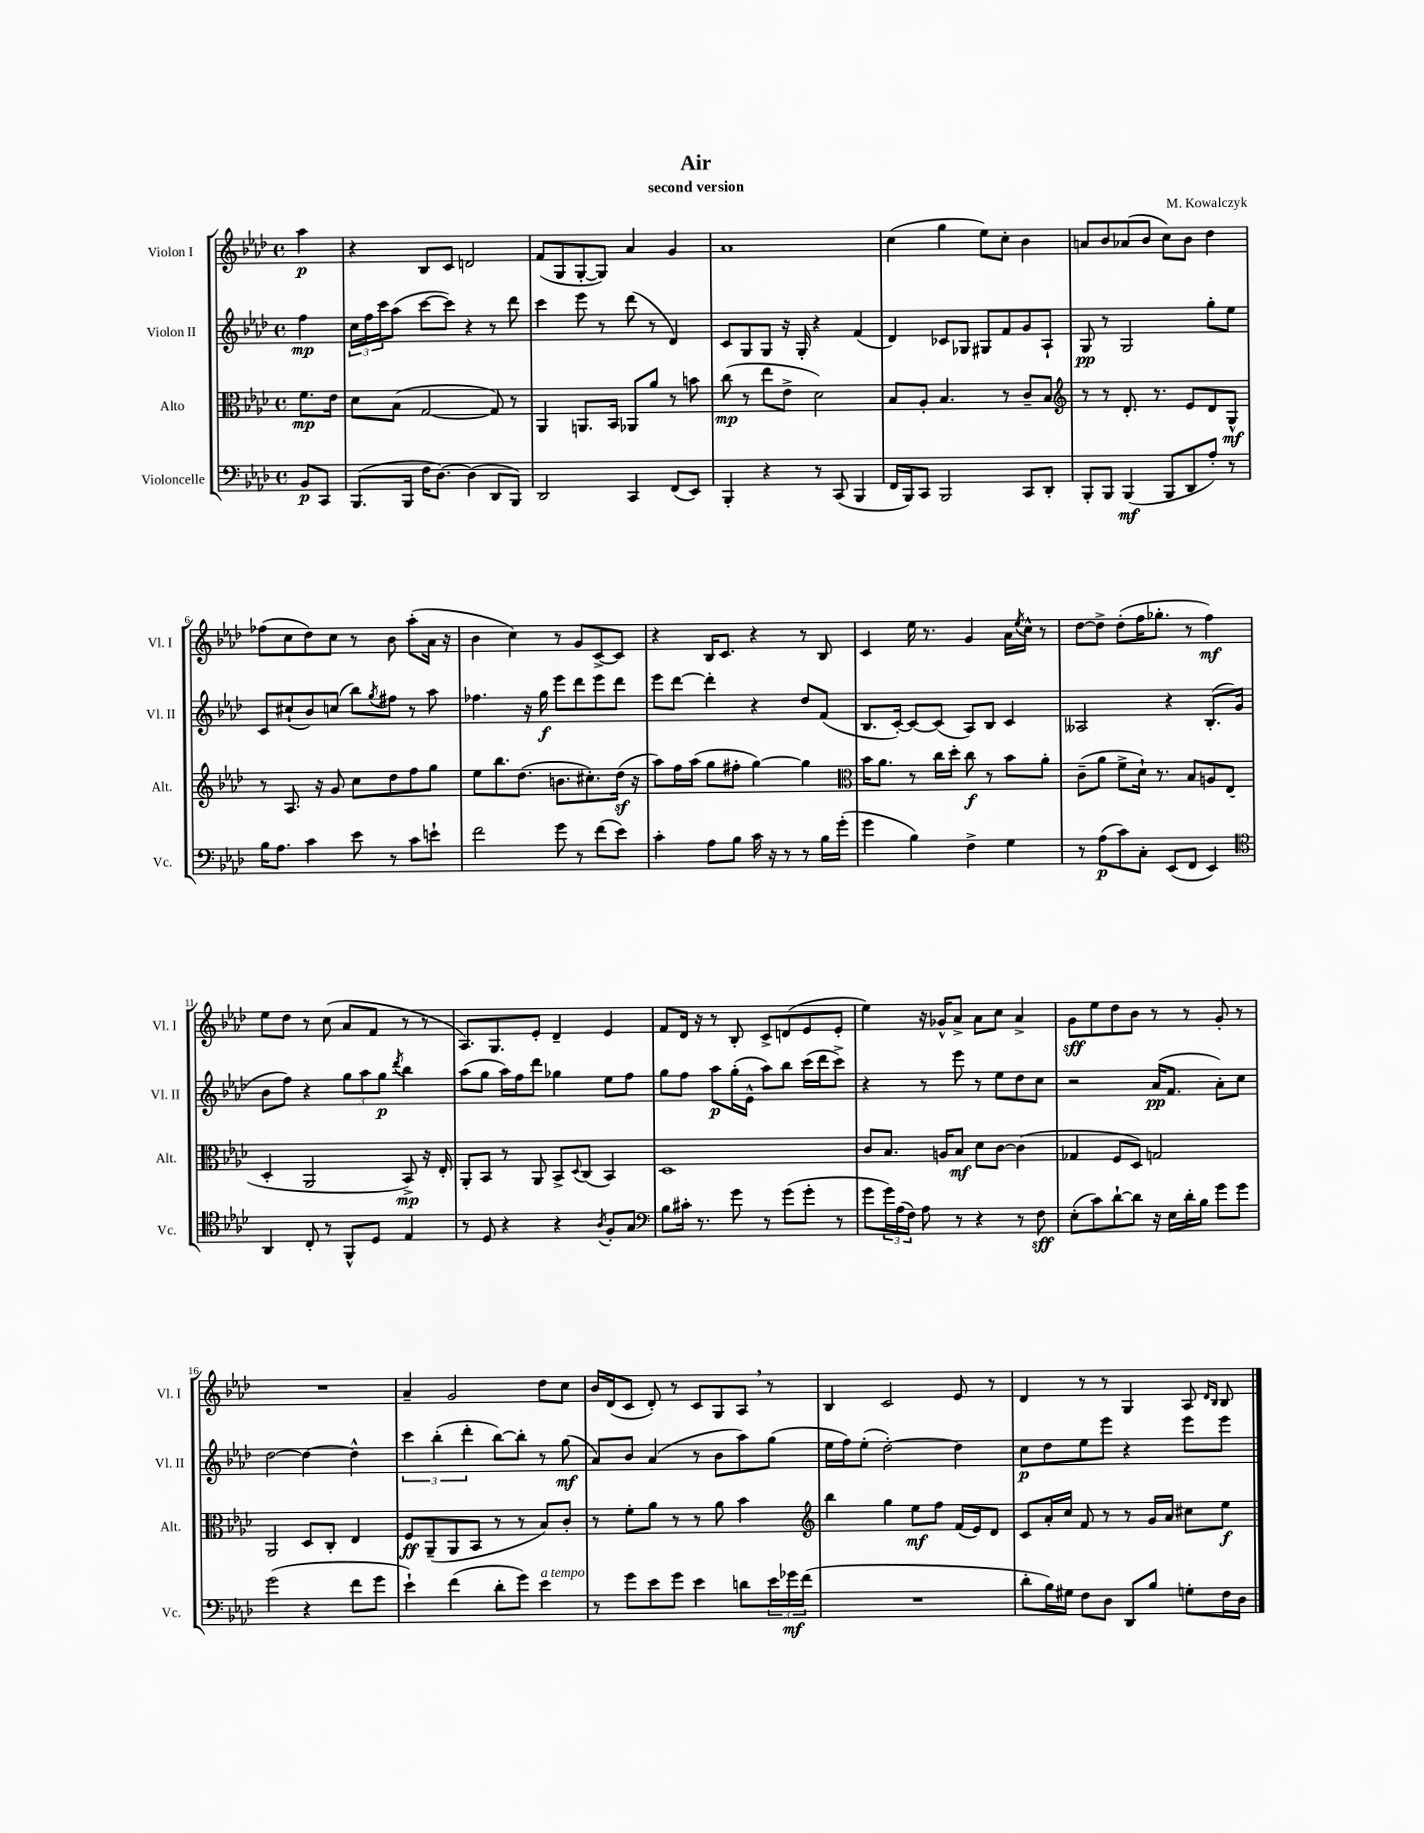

**kern	**kern	**kern	**kern
*staff4	*staff3	*staff2	*staff1
*clefF4	*clefC3	*clefG2	*clefG2
*k[b-e-a-d-]	*k[b-e-a-d-]	*k[b-e-a-d-]	*k[b-e-a-d-]
*M4/4	*M4/4	*M4/4	*M4/4
*met(c)	*met(c)	*met(c)	*met(c)
8BB-/L	8.f\L	4ff\	4aa-\
8CC/J	.	.	.
.	16e-\Jk	.	.
=	=	=	=
(8.BBB-/L	8d-\L	24cc\LL	4r
.	.	24ff\	.
.	.	24ccc\J	.
.	(8B-\J	(8aa-\J	.
16BBB-/Jk	.	.	.
16F\LK	[2G/	[8ccc\L	8B-/L
[8.D-\J)	.	.	.
.	.	8ccc\]J)	8c/J
(4D-\]	.	4r	2d/
8DD-/L	8G/])	8r	.
8BBB-/J)	8r	8ddd-\	.
=	=	=	=
2DD-/	4AA-/	4ccc\	(8f/L
.	.	.	8G/
.	8.AA/L	8eee-\	[8G'/
.	.	8r	8G/]J)
.	16BB-/Jk	.	.
4CC/	8AA-/L	(8ddd-\	4a-/
.	8a-/J	8r	.
(8FF/L	8r	4d-/)	4g/
8EE-/J)	8b\	.	.
=	=	=	=
4BBB-'/	(8cc\	8c/L	1a-
.	8r	8G/	.
4r	8ee-\L	8G/J	.
.	8e-^\J	16r	.
.	.	16G'/	.
8r	2d-\)	4r	.
(8CC/	.	.	.
4BBB-/	.	(4f/	.
=	=	=	=
16FF/LL	8B-/L	4d-/)	(4cc\
16BBB-/J)	.	.	.
8CC/J	8A-'/J	.	.
2BBB-/	4.B-/	8c-/L	4gg\
.	.	8G-/J	.
.	.	8G#/L	8ee-\L)
.	8r	8f/	8cc'\J
8CC/L	8c~/L	8g/	4b-\
8DD-'/J	8B-/J	8A-`/J	.
=	=	=	=
*	*clefG2	*	*
8BBB-'/L	8r	8G/	8a/L
8BBB-/J	8r	8r	8b-/
(4BBB-/	8.d-'/	2G/	(8a-/
.	.	.	8b-/J
.	8.r	.	.
8BBB-/L	.	.	8cc\L)
8DD-/	8e-/L	.	8b-\J
8A-'/J)	8d-/	8gg'\L	4dd-\
8r	8G^^/J	8ee-\J	.
=	=	=	=
16B-\LK	8r	8c/L	(8ff-\L
8.A-\J	.	.	.
.	8.A-/	(8cc#`/	8cc\
4c\	.	8b-/)	8dd-\)
.	16r	.	.
.	8g/	(8cc/J	8cc\J
8e-\	8cc\L	8bb-\L)	8r
.	.	8qgg/	.
8r	8dd-\	8ff#\J	8b-\
8c\L	8ff\	8r	(8aa-'\L
8e`\J	8gg\J	8aa-\	16a-\Jk
.	.	.	16r
=	=	=	=
2f\	8ee-\L	4.ff-\	4b-\
.	8.bb-\	.	.
.	.	.	4cc\)
.	(8.dd-\J	.	.
.	.	16r	.
.	.	16gg\	.
8g\	8.b\L	8eee-\L	8r
8r	.	8ddd-\	8g/L
.	8.cc#'\)	.	.
(8f\L	.	8eee-\	[8c^/
8e-\J)	(16dd-\Jk	8ddd-\J	8c/]J
.	16r	.	.
=	=	=	=
4c'\	8aa-\L)	8eee-\L	4r
.	16ff\L	[8ddd-\J	.
.	(16aa-\JJ	.	.
8A-\L	8gg\L	4ddd-'\]	16B-/LK
.	.	.	8.c/J
8B-\J	8ff#'\J	.	.
16c\	[4gg\)	4r	4r
16r	.	.	.
8r	.	.	.
8r	4gg\]	8dd-/L	8r
16B-\LL	.	(8f/J	8B-/
(16g'\JJ	.	.	.
=	=	=	=
*	*clefC3	*	*
4g\	16b-\LK	8.B-/L	4c/
.	8.a-\J	.	.
.	.	[16c'/Jk)	.
4B-\)	8r	8c/_L	16ee-\
.	.	.	8.r
.	16cc\LL	(8c/]J	.
.	16dd-'\JJ	.	.
4F^\	8cc\	8A-/L)	4g/
.	8r	8B-/J	.
4G\	8b-\L	4c/	16a-\LL
.	.	.	8qee-/
.	.	.	16cc^^\JJ
.	8a-'\J	.	8r
=	=	=	=
8r	(8c~\L	2A--/	[8dd-\L
(8A-\L	8a-\J	.	8dd-^\]J
8c\)	8f^\L	.	(8dd-'\L
8C'\J	16d-`\Jk)	.	16ff\K
.	8.r	.	8.gg-'\J
(8EE-/L	.	4r	.
8FF/J	8B-/L	.	8r
4EE-/)	8A/	(8.B-'/L	4ff\)
.	(8E-/J	.	.
.	.	16g/Jk	.
=	=	=	=
*clefC4	*	*	*
4AA-/	4D-'/	8b-\L	8ee-\L
.	.	8ff\J)	8dd-\J
8C'/	2AA-/	4r	8r
8r	.	.	(8cc\
8FF^^/L	.	12gg\L	8a-/L
.	.	12aa-\	.
8D-/J	.	.	8f/J
.	.	12gg\J	.
.	.	8qddd-/	.
4E-/	8BB-^/)	4bb-\	8r
.	16r	.	8r
.	16E-'/	.	.
=	=	=	=
8r	8AA-'/L	(8aa-\L	8.A-/L)
8D-/	8BB-/J	8gg\J	.
.	.	.	8.G/
4r	8r	16aa-\LL)	.
.	.	16ff\J	.
.	8AA-/	8ddd-\J	8e-'/J
4r	8BB-^/L	4gg-\	4d-~/
.	8qqD-/	.	.
.	(8C/J	.	.
8qA-/	.	.	.
8F'/L	4BB-/)	8ee-\L	4e-/
8G/J	.	8ff\J	.
=	=	=	=
*clefF4	*	*	*
8B-\L	1D-	8gg\L	8f/L
16c#'\Jk	.	8ff\J	16d-/Jk
8.r	.	.	16r
.	.	8aa-\L	8r
8g\	.	(16gg'\L	8B-'/
.	.	16e-^^\JJ	.
8r	.	8aa-\L)	8c^/L
(8g\L	.	8bb-\J	(8d/
8g'\J	.	(16ccc\LL	8e-/
.	.	16ddd-\J	.
8r	.	8ccc^\J)	8e-'/J
=	=	=	=
8g\L	8c/L	4r	4ee-\)
24g\L)	8.B-/J	.	.
(24A-\	.	.	.
24F\JJ)	.	.	.
8A-\	.	8r	16r
.	16A/LK	.	16g-^^/LK
8r	8B-/J	8eee-\	8a-^/J
4r	8d-\L	8r	8a-\L
.	[8c\J	8ee-\L	8cc\J
8r	(4c\]	8dd-\	4a-^/
8F\	.	8cc\J	.
=	=	=	=
(8E-'\L	4G-/	2r	8g\L
8c\)	.	.	8ee-\
[8d-`\	8F/L	.	8dd-\
8d-\]J	8D-/J)	.	8b-\J
16r	2G/	(16a-/LK	8r
16E-\LL	.	8.f/J	.
16d-'\	.	.	8r
16B-\JJ	.	.	.
8g\L	.	8a-'\L)	8g'/
8g\J	.	8cc\J	8r
=	=	=	=
(2g\	2AA-/	[2dd-\	1r
4r	8D-/L	4dd-\_	.
.	8C'/J	.	.
8f\L	4E-/	4dd-^^\]	.
8g\J	.	.	.
=	=	=	=
4e-`\)	8F/L	6ccc\	4a-~/
.	(8AA-~/	.	.
.	.	(6bb-'\	.
(4f\	8AA-/	.	2g/
.	.	6ddd-'\	.
.	8BB-/J	.	.
8d-'\L	8r	[8bb-\L)	.
8g\J)	8r	8bb-'\]J	.
4e-\	8B-/L)	8r	8dd-\L
.	8c'/J	(8gg\	8cc\J
=	=	=	=
8r	8r	8a-/L)	16b-/LL
.	.	.	(16d-/J
8g\L	8f'\L	8b-/J	8c/J
8e-\	8a-\J	(4a-/	8d-'/)
8g\J	8r	.	8r
4e-\	8r	8r	8c/L
.	8a-\	8b-\L	8G/
8d\L	4b-\	8aa-\)	8A-/J
24e-\L	.	(8gg\J	8r
24g-\	.	.	.
(24f\JJ	.	.	.
=	=	=	=
*	*clefG2	*	*
1r	4bb-\	16ee-\LL	4B-/
.	.	16ff\J)	.
.	.	(8ee-'\J	.
.	4gg\	[2dd-'\)	2c/
.	8ee-\L	.	.
.	8ff\J	.	.
.	(16f/LL	4dd-\]	8e-/
.	16e-/J)	.	.
.	8d-/J	.	8r
=	=	=	=
8d-'\L	8c/L	8cc\L	4d-/
16B-\L)	16a-'/L	8dd-\	.
16G#\JJ	16cc/JJ	.	.
8F\L	8f/	8ee-\	8r
8D-\J	8r	8eee-\J	8r
8DD-/L	8r	4r	4G/
8B-/J	16g/LL	.	.
.	16a-/JJ	.	.
8G'\L	8cc#\L	8eee-\L	8A-/
.	.	.	16qqd-/LL
.	.	.	16qqB-/JJ
16F\L	8ee-\J	8eee-\J	8B-/
16D-\JJ	.	.	.
==	==	==	==
*-	*-	*-	*-
